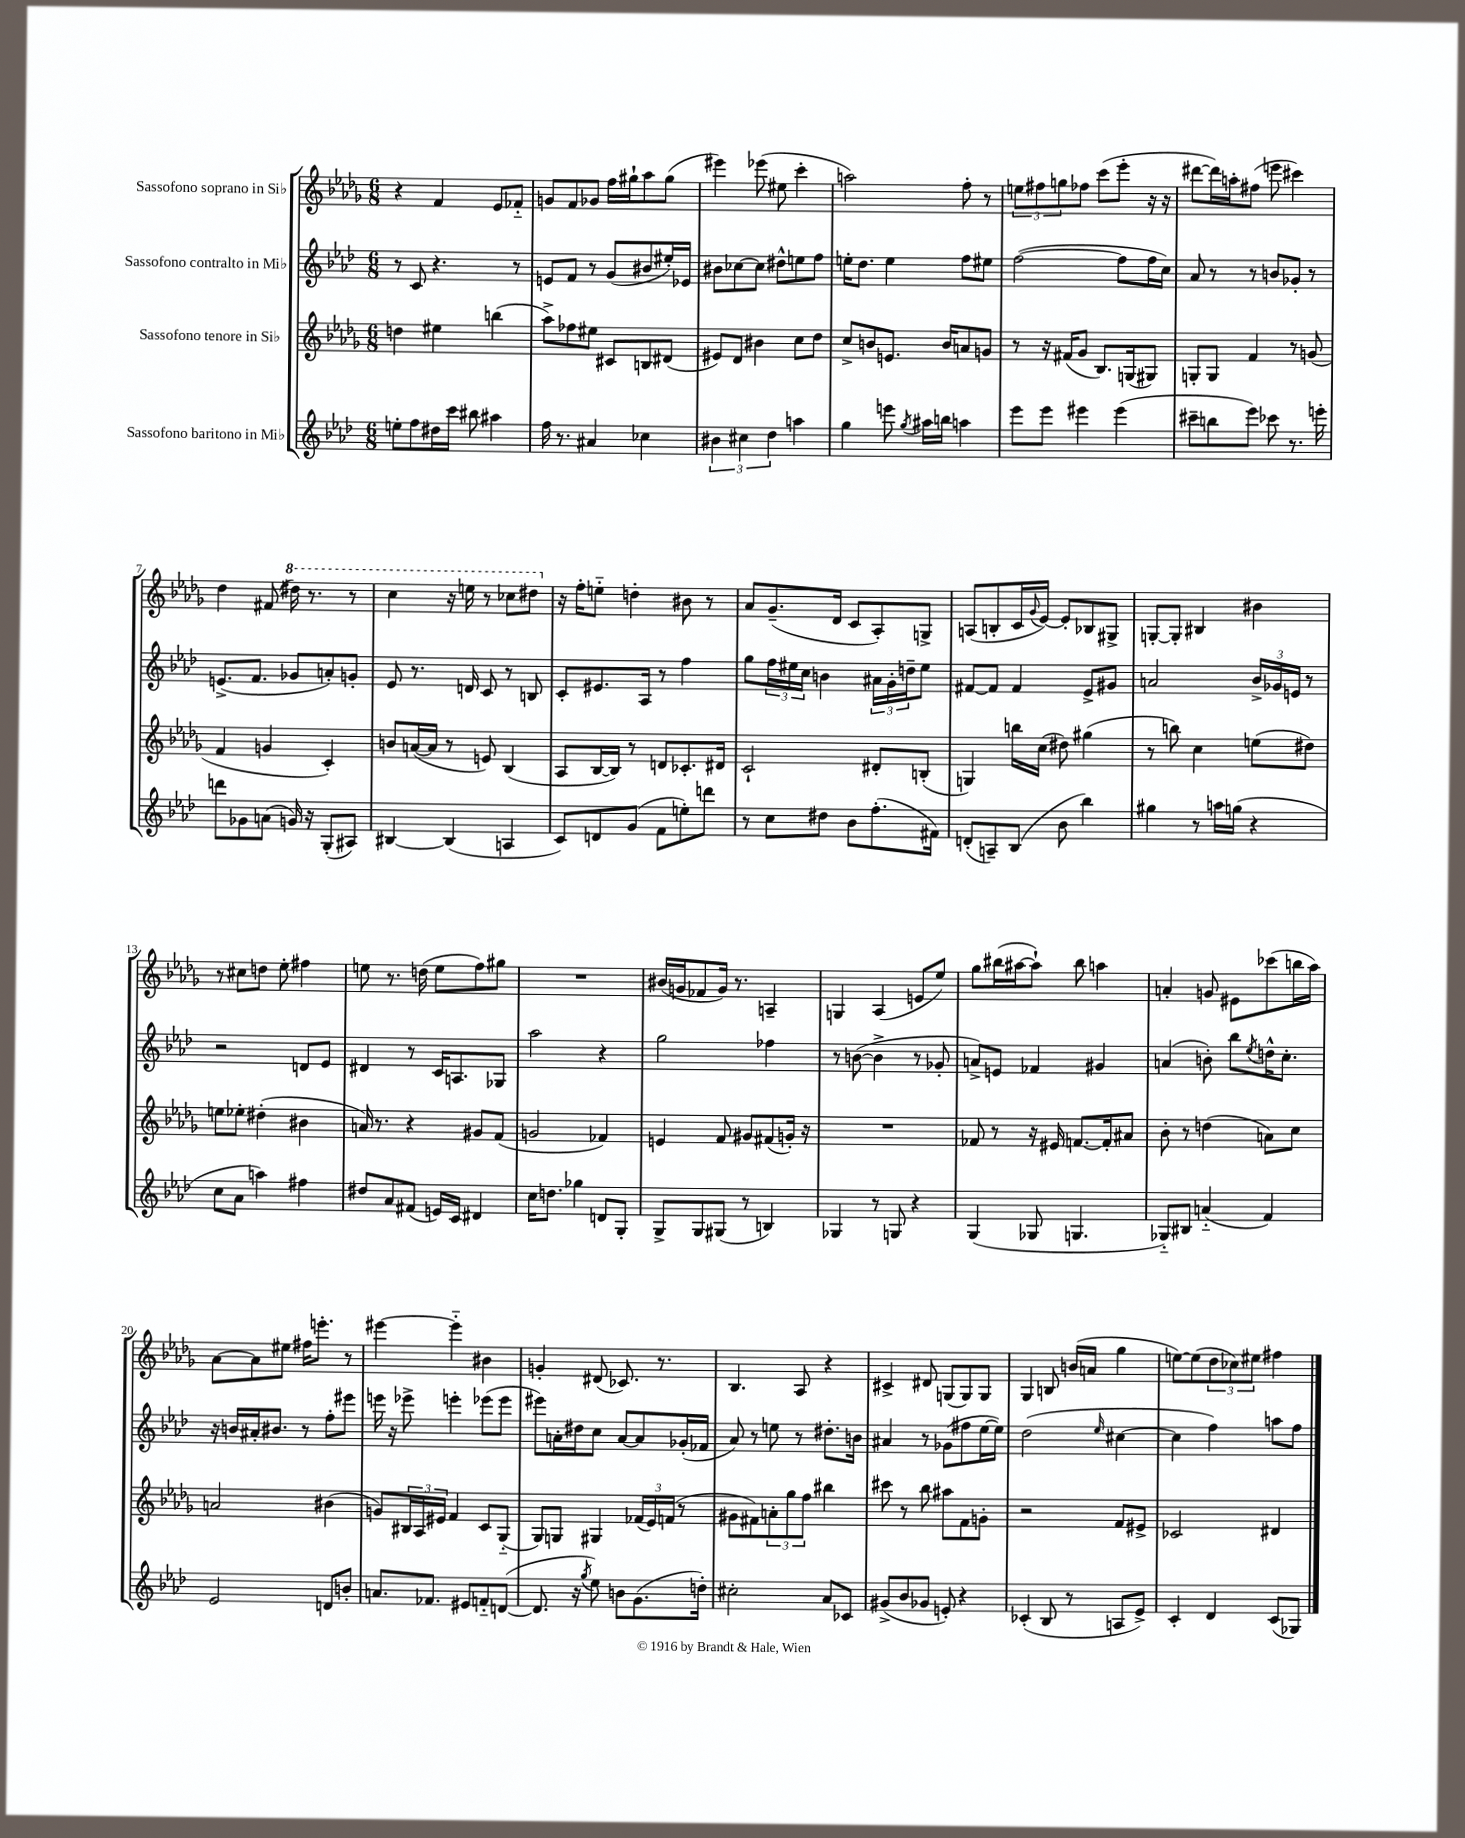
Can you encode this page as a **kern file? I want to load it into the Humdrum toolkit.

**kern	**kern	**kern	**kern
*staff4	*staff3	*staff2	*staff1
*clefG2	*clefG2	*clefG2	*clefG2
*k[b-e-a-d-]	*k[b-e-a-d-g-]	*k[b-e-a-d-]	*k[b-e-a-d-g-]
*M6/8	*M6/8	*M6/8	*M6/8
8ee'\L	4dd\	8r	4r
8ff\	.	8c/	.
16dd#\L	4ee#\	4.r	4f/
16ccc\JJ	.	.	.
8bb#\	.	.	.
4aa#\	(4bb\	.	8e-/L
.	.	8r	8f-'~/J
=	=	=	=
16ff\	8aa-^\L)	8e/L	8g/L
8.r	.	.	.
.	8ff-\	8f/J	8f/
4a#/	8ee#\J	8r	8g-/J
.	8c#/L	(8g/L	16ff\LL
.	.	.	16gg#`\J
4cc-\	8B/	8b#/	8aa-\
.	(8d#/J	16ee#'/L)	(8gg#\J
.	.	16e-/JJ	.
=	=	=	=
6b#\	8e#/L)	8b#\L	4eee#\)
.	8d-/J	[8cc-\	.
6cc#\	.	.	.
.	4b#\	8cc-\]J	(8eee-\
6dd-\	.	.	.
.	.	8dd#^^\L	8ee#\
4aa\	8cc\L	8ee\	4ccc'\
.	8dd-\J	8ff\J	.
=	=	=	=
4gg\	8cc^/L	16ee'\LK	2aa\)
.	.	8.dd-\J	.
.	8b/	.	.
8eee\	8.e/J	4ee\	.
8qgg/	.	.	.
16aa#\LL	.	.	.
16bb\JJ	16b/LK	.	.
4aa\	8a/	8ff\L	8ff'\
.	8g/J	8ee#\J	8r
=	=	=	=
8eee-\L	8r	([2ff\	12ee\L
.	.	.	12ff#\
8eee-\J	16r	.	.
.	.	.	12gg\
.	(16f#/LK	.	.
4eee#\	8g-/J	.	8ff-\J
.	8.B-/L)	.	(8ccc\L
(4eee#\	.	8ff\]L	8eee-'\J
.	(16G/k	.	.
.	8G#/J)	16ff\L	16r
.	.	16cc\JJ)	16r
=	=	=	=
8ccc#~\L	8G'/L	8a-/	[8ddd#\L
8bb\	8G/J	8r	16ddd#\]L)
.	.	.	16aa'\J
8eee-\J)	4f/	8r	(8ff#\J
8ccc-\	.	8b/L	8eee\
8.r	8r	8g-'/J	4ccc#\)
.	(8g/	8r	.
16eee'\	.	.	.
=	=	=	=
8ddd\L	4f/	(8.e^/L	4dd-\
8g-\	.	.	.
.	.	8.f/J	.
(8a\J	4g/	.	(8f#/
16g/)	.	8g-/L	16ddd#\)
16r	.	.	8.r
(8G'/L	4c'/)	8a'/)	.
8A#/J)	.	8g'/J	8r
=	=	=	=
[4B#/	8b/L	8e-/	4ccc\
.	([16a/L	8.r	.
.	16a/]JJ	.	.
(4B#/]	8r	.	16r
.	.	16d/	16eee\
.	8e/)	8c/	8r
4A/	(4B-/	8r	8ccc-\L
.	.	8B/	8ddd#\J
=	=	=	=
8c/L)	8A-/L	8c'/L	16r
.	.	.	16ff'\LK
8d/	[16B-/L	8.e#/	8ee'~\J
.	16B-/]JJ)	.	.
(8g/J	8r	.	4dd'\
.	.	16A-/Jk	.
8f\L	8d/L	8r	.
8ee'\)	8.c-'/	4ff\	8b#\
8ddd\J	.	.	8r
.	16d#/Jk	.	.
=	=	=	=
8r	2c`/	8gg\L	8a-/L
8cc\L	.	24ff\L	(8.g-~/
.	.	24ee#\	.
.	.	24cc\JJ	.
8dd#\J	.	4b\	.
.	.	.	16d-/Jk
8b-\L	.	.	8c/L
(8.ff'\	8d#'/L	24a#\LL	8A-'/)
.	.	24g'\	.
.	.	24dd~\J	.
.	(8B'/J	8ee#\J	8G^/J
16f#\Jk)	.	.	.
=	=	=	=
(8d'/L	4G/)	[8f#/L	(8A/L
8A~/)	.	8f#/]J	8B'/
(8B-/J	16bb\LL	4f#/	16c/L
.	.	.	8qqg-/
.	(16cc\JJ	.	[16e-/JJ)
8b-\	8dd#\)	.	8e-'/]L
4bb-\)	(4gg#\	8e-^/L	8B-/
.	.	8g#/J	8G#^/J
=	=	=	=
4gg#\	8r	2a/	[8G'/L
.	8bb\)	.	8G'/]J
8r	4cc\	.	4B#/
16aa\LL	.	.	.
(16gg\JJ	.	.	.
4r	(8ee\L	24b-^/LL	4b#\
.	.	24g-/	.
.	.	24e/JJ	.
.	8dd#\J)	8r	.
=	=	=	=
8cc\L	8ee\L	2r	8r
8a-\J	8ee-'\J	.	8cc#\L
4aa\)	(4dd#'\	.	8dd\J
.	.	.	8ee-'\
4ff#\	4b#\	8d/L	4ff#\
.	.	8e-/J	.
=	=	=	=
8dd#/L	16a/)	4d#/	8ee\
.	8.r	.	.
8a-/	.	.	8.r
(8f#/J	4r	8r	.
.	.	.	(16dd\
16e/LL)	.	16c/LK	8ee\L
16c/JJ	.	8.A/	.
4d#/	8g#/L	.	8ff\)
.	(8f/J	8G-/J	8gg#\J
=	=	=	=
16cc\LK	2g/	2aa-\	2.r
8.dd\J	.	.	.
4gg-\	.	.	.
8d/L	4f-/)	4r	.
8G'/J	.	.	.
=	=	=	=
8G^/L	4e/	2gg\	(16b#/LL
.	.	.	16g/J
8G/	.	.	8f-/
(8G#/J	8f/	.	16g/Jk)
.	.	.	8.r
8r	8g#/L	.	.
4B/)	(8f#/	4ff-\	4A~/
.	16g'/Jk)	.	.
.	16r	.	.
=	=	=	=
4G-/	2.r	8r	4G/
.	.	([8b\	.
8r	.	4b^\]	(4A-/
8G/	.	.	.
4r	.	8r	8e/L
.	.	8g-'/	8ee-/J)
=	=	=	=
(4G/	8f-/	8a^/L)	8gg-\L
.	8r	8e/J	(16bb#\L
.	.	.	[16aa#\J
8G-/	16r	4f-/	8aa#`\]J)
.	16e#/	.	.
4.G/	[8.f/L	.	8bb#\
.	.	4g#/	4aa\
.	16f'/]k	.	.
.	8a#/J	.	.
=	=	=	=
8G-'~/L)	8b-'\	(4a/	4a'/
8B#/J	8r	.	.
(4a'~/	(4dd\	8b'\)	8g/
.	.	8bb-\L	8e#\L
.	.	8qee-/	.
4f/)	8a\L)	16dd^^\K	(8ccc-\
.	.	8.cc'\J	.
.	8cc\J	.	16bb\L
.	.	.	16aa-\JJ)
=	=	=	=
2e-/	2a/	16r	[8a-\L
.	.	16b/LL	.
.	.	16a#'/J	8a-\]
.	.	8.b#/J	.
.	.	.	8ee#\J
.	.	8r	16ff#\LK
.	.	.	8.eee'\J
8d/L	(4b#\	8ff'\L	.
8b'/J	.	8eee#\J	8r
=	=	=	=
8.a/L	8g/L)	16eee\	[4eee#\
.	.	16r	.
.	24B#/L	8eee-^\	.
.	24A-/	.	.
8.f-/J	.	.	.
.	24e#/JJ	.	.
.	4f/	4eee'\	4eee#'~\]
8e#/L	.	.	.
8f'~/	8c/L	(8eee-\L	4b#\
([8d/J	(8G-'~/J	8eee-\J	.
=	=	=	=
8.d/]	8G-/L)	8eee#\L)	4g'/
.	8G/J	16a'\L	.
16r	.	16dd#\J	.
8qgg/	.	.	.
8ee-\)	4G#/	8cc\J	(8d#/
8b\L	.	[8a/L	8.c-/)
(8.g\	(24f-/LL	8a/]	.
.	24e-/)	.	.
.	.	.	8.r
.	(24f/JJ	.	.
.	8r	(16g-'/L	.
16dd'\Jk)	.	16f-/JJ	.
=	=	=	=
2cc#'\	8g#\L	8a-/)	4.B-/
.	8f#\)	8r	.
.	12a'\	8ee\	.
.	12gg-\	.	.
.	.	8r	8A-/
.	12ff\J	.	.
8a-/L	4bb#\	8.dd#'\L	4r
8c-/J	.	.	.
.	.	16b\Jk	.
=	=	=	=
(8g#^/L	8ccc#\	4a#/	4c#^/
8b-/	8r	.	.
8g-/J	8bb-\	8r	8d#/
8e'/)	8aa#\L	(8g-\L	(8G/L
4r	8f\	8ff#\	8G/)
.	8g'\J	[16ee-\L	8G/J
.	.	16ee-\]JJ)	.
=	=	=	=
(4c-'/	2r	(2dd-\	4G-/
8B-/	.	.	8B/
8r	.	.	(16b/LL
.	.	.	16a/JJ
.	.	16qqee-/	.
8A/L	8f/L	[4cc#\	4gg-\
8e-^/J)	8e#^/J	.	.
=	=	=	=
4c'/	2c-/	4cc#\]	[8ee\L)
.	.	.	(8ee\]
4d-/	.	4ff\)	12dd-\
.	.	.	12cc-\)
.	.	.	12ee#\J
(8c/L	4d#/	8aa\L	4ff#\
8G-/J)	.	8ff\J	.
==	==	==	==
*-	*-	*-	*-
